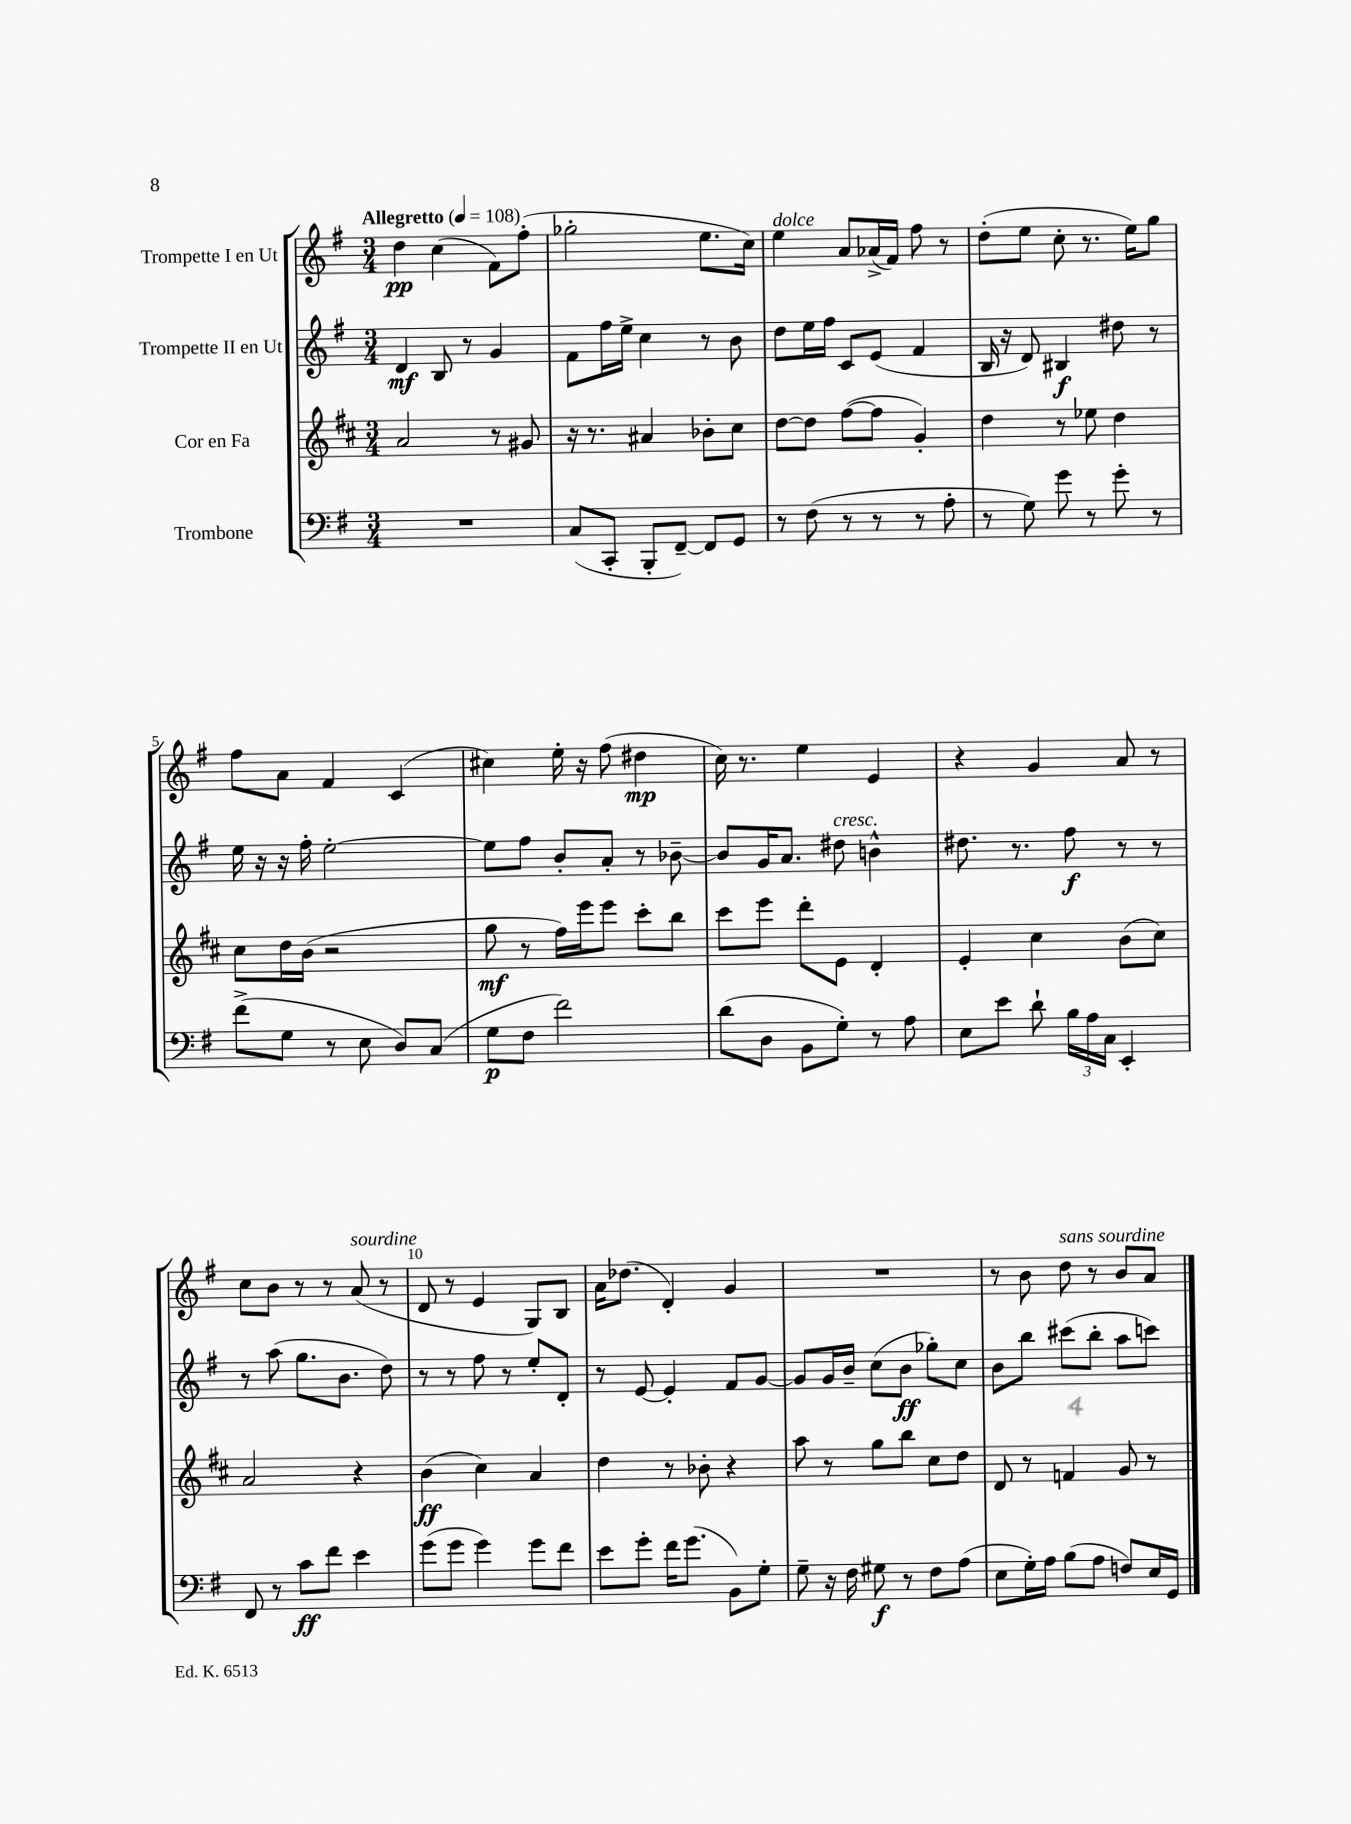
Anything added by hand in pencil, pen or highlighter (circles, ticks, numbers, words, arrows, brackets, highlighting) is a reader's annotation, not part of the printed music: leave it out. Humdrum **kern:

**kern	**dynam	**kern	**dynam	**kern	**dynam	**kern	**dynam
*part4	*part4	*part3	*part3	*part2	*part2	*part1	*part1
*staff4	*staff4	*staff3	*staff3	*staff2	*staff2	*staff1	*staff1
*I"Trombone	*	*I"Cor en Fa	*	*I"Trompette II en Ut	*	*I"Trompette I en Ut	*
*clefF4	*	*clefG2	*	*clefG2	*	*clefG2	*
*k[f#]	*	*k[f#c#]	*	*k[f#]	*	*k[f#]	*
*M3/4	*	*M3/4	*	*M3/4	*	*M3/4	*
*MM108	*	*MM108	*	*MM108	*	*MM108	*
=1	=1	=1	=1	=1	=1	=1	=1
!	!	!	!	!	!	!LO:TX:a:B:t=Allegretto	!
2.r	.	2a/	.	4d/	mf	4dd\	pp
.	.	.	.	8B/	.	(4cc\	.
.	.	.	.	8r	.	.	.
.	.	8r	.	4g/	.	8f#\L)	.
.	.	8g#X/	.	.	.	(8ff#'\J	.
=2	=2	=2	=2	=2	=2	=2	=2
(8C/L	.	16r	.	8f#\L	.	2gg-X'\	.
.	.	8.r	.	.	.	.	.
8CC'/J	.	.	.	16ff#\L	.	.	.
.	.	.	.	16ee^\JJ	.	.	.
8BBB'/L	.	4a#X/	.	4cc\	.	.	.
[8FF#~/J)	.	.	.	.	.	.	.
8FF#/L]	.	8b-X'\L	.	8r	.	8.ee\L	.
8GG/J	.	8cc#\J	.	8b\	.	.	.
.	.	.	.	.	.	16cc\Jk)	.
=3	=3	=3	=3	=3	=3	=3	=3
!	!	!	!	!	!	!LO:TX:a:i:t=dolce	!
8r	.	[8dd\L	.	8dd\L	.	4ee\	.
(8F#\	.	8dd\J]	.	16ee\L	.	.	.
.	.	.	.	16ff#\JJ	.	.	.
8r	.	([8ff#\L	.	8c/L	.	8a/L	.
8r	.	8ff#\J]	.	(8e/J	.	(16a-X^/L	.
.	.	.	.	.	.	16f#/JJ)	.
8r	.	4g'/)	.	4f#/	.	8ff#\	.
8A'\	.	.	.	.	.	8r	.
=4	=4	=4	=4	=4	=4	=4	=4
8r	.	4dd\	.	16B/	.	(8dd'\L	.
.	.	.	.	16r	.	.	.
8G\)	.	.	.	8d/)	.	8ee\J	.
8g\	.	8r	.	4B#X/	f	8cc'\	.
8r	.	8ee-X\	.	.	.	8.r	.
8g'\	.	4dd\	.	8dd#X\	.	.	.
.	.	.	.	.	.	16ee\KL)	.
8r	.	.	.	8r	.	8gg\J	.
!!LO:LB:g=z
=5	=5	=5	=5	=5	=5	=5	=5
(8f#^\L	.	8cc#\L	.	16ee\	.	8ff#\L	.
.	.	.	.	16r	.	.	.
8G\J	.	16dd\L	.	16r	.	8a\J	.
.	.	(16b\JJ	.	16ff#'\	.	.	.
8r	.	2r	.	[2ee'\	.	4f#/	.
8E\	.	.	.	.	.	.	.
8D/L)	.	.	.	.	.	(4c/	.
(8C/J	.	.	.	.	.	.	.
=6	=6	=6	=6	=6	=6	=6	=6
8G\L	p	8gg\	mf	8ee\L]	.	4cc#X\)	.
8F#\J	.	8r	.	8ff#\J	.	.	.
2f#\)	.	16ff#\LL)	.	8b'/L	.	16ee'\	.
.	.	16eee\J	.	.	.	16r	.
.	.	8eee\J	.	8a'/J	.	(8ff#\	.
.	.	8ccc#'\L	.	8r	.	4dd#X\	mp
.	.	8bb\J	.	[8b-X~\	.	.	.
=7	=7	=7	=7	=7	=7	=7	=7
(8d\L	.	8ccc#\L	.	8b-/L]	.	16cc\)	.
.	.	.	.	.	.	8.r	.
8D\J	.	8eee\J	.	16g/K	.	.	.
.	.	.	.	8.a/J	.	.	.
8BB\L	.	8ddd'\L	.	.	.	4ee\	.
!	!	!	!	!LO:TX:a:i:t=cresc.	!	!	!
8G'\J)	.	8e\J	.	8dd#X\	.	.	.
8r	.	4d'/	.	4bn^^\	.	4e/	.
8A\	.	.	.	.	.	.	.
=8	=8	=8	=8	=8	=8	=8	=8
8E\L	.	4e'/	.	8.dd#X\	.	4r	.
8e\J	.	.	.	.	.	.	.
.	.	.	.	8.r	.	.	.
8d`\	.	4cc#\	.	.	.	4g/	.
24B\LL	.	.	.	8ff#\	f	.	.
24A\	.	.	.	.	.	.	.
24C\JJ	.	.	.	.	.	.	.
4EE'/	.	(8b\L	.	8r	.	8a/	.
.	.	8cc#\J)	.	8r	.	8r	.
!!LO:LB:g=z
=9	=9	=9	=9	=9	=9	=9	=9
8FF#/	.	2a/	.	8r	.	8cc\L	.
8r	.	.	.	(8aa\	.	8b\J	.
8c\L	ff	.	.	8.gg\L	.	8r	.
8f#\J	.	.	.	.	.	8r	.
.	.	.	.	8.b\J	.	.	.
!	!	!	!	!	!	!LO:TX:a:i:t=sourdine	!
4e\	.	4r	.	.	.	(8a/	.
.	.	.	.	8dd\)	.	8r	.
=10	=10	=10	=10	=10	=10	=10	=10
(8g\L	.	(4b\	ff	8r	.	8d/	.
8g\J	.	.	.	8r	.	8r	.
4g\)	.	4cc#\)	.	8ff#\	.	4e/	.
.	.	.	.	8r	.	.	.
8g\L	.	4a/	.	8ee'/L	.	8G/L)	.
8f#\J	.	.	.	8d'/J	.	8B/J	.
=11	=11	=11	=11	=11	=11	=11	=11
8e\L	.	4dd\	.	8r	.	16a\KL	.
.	.	.	.	.	.	(8.dd-X\J	.
8g'\J	.	.	.	[8e/	.	.	.
16f#\KL	.	8r	.	4e'/]	.	4d'/)	.
(8.g\J	.	.	.	.	.	.	.
.	.	8b-X'\	.	.	.	.	.
8BB\L)	.	4r	.	8f#/L	.	4g/	.
8G'\J	.	.	.	[8g/J	.	.	.
=12	=12	=12	=12	=12	=12	=12	=12
8G~\	.	8aa\	.	8g/L]	.	2.r	.
16r	.	8r	.	16g/L	.	.	.
16F#\	.	.	.	16b~/JJ	.	.	.
8G#X\	f	8gg\L	.	(8cc\L	.	.	.
8r	.	8bb\J	.	8b\J	ff	.	.
8F#\L	.	8cc#\L	.	8gg-X'\L)	.	.	.
(8A\J	.	8dd\J	.	8cc\J	.	.	.
=13	=13	=13	=13	=13	=13	=13	=13
8E\L	.	8d/	.	8b\L	.	8r	.
16G'\L)	.	8r	.	8bb\J	.	8b\	.
16A\JJ	.	.	.	.	.	.	.
!	!	!	!	!	!	!LO:TX:a:i:t=sans sourdine	!
(8B\L	.	4fn/	.	(8ccc#X\L	.	8dd\	.
8A\J	.	.	.	8bb'\J	.	8r	.
8Fn/L)	.	8g/	.	8aa\L	.	8b/L	.
16E/L	.	8r	.	8cccn\J)	.	8a/J	.
16GG/JJ	.	.	.	.	.	.	.
==	==	==	==	==	==	==	==
*-	*-	*-	*-	*-	*-	*-	*-
